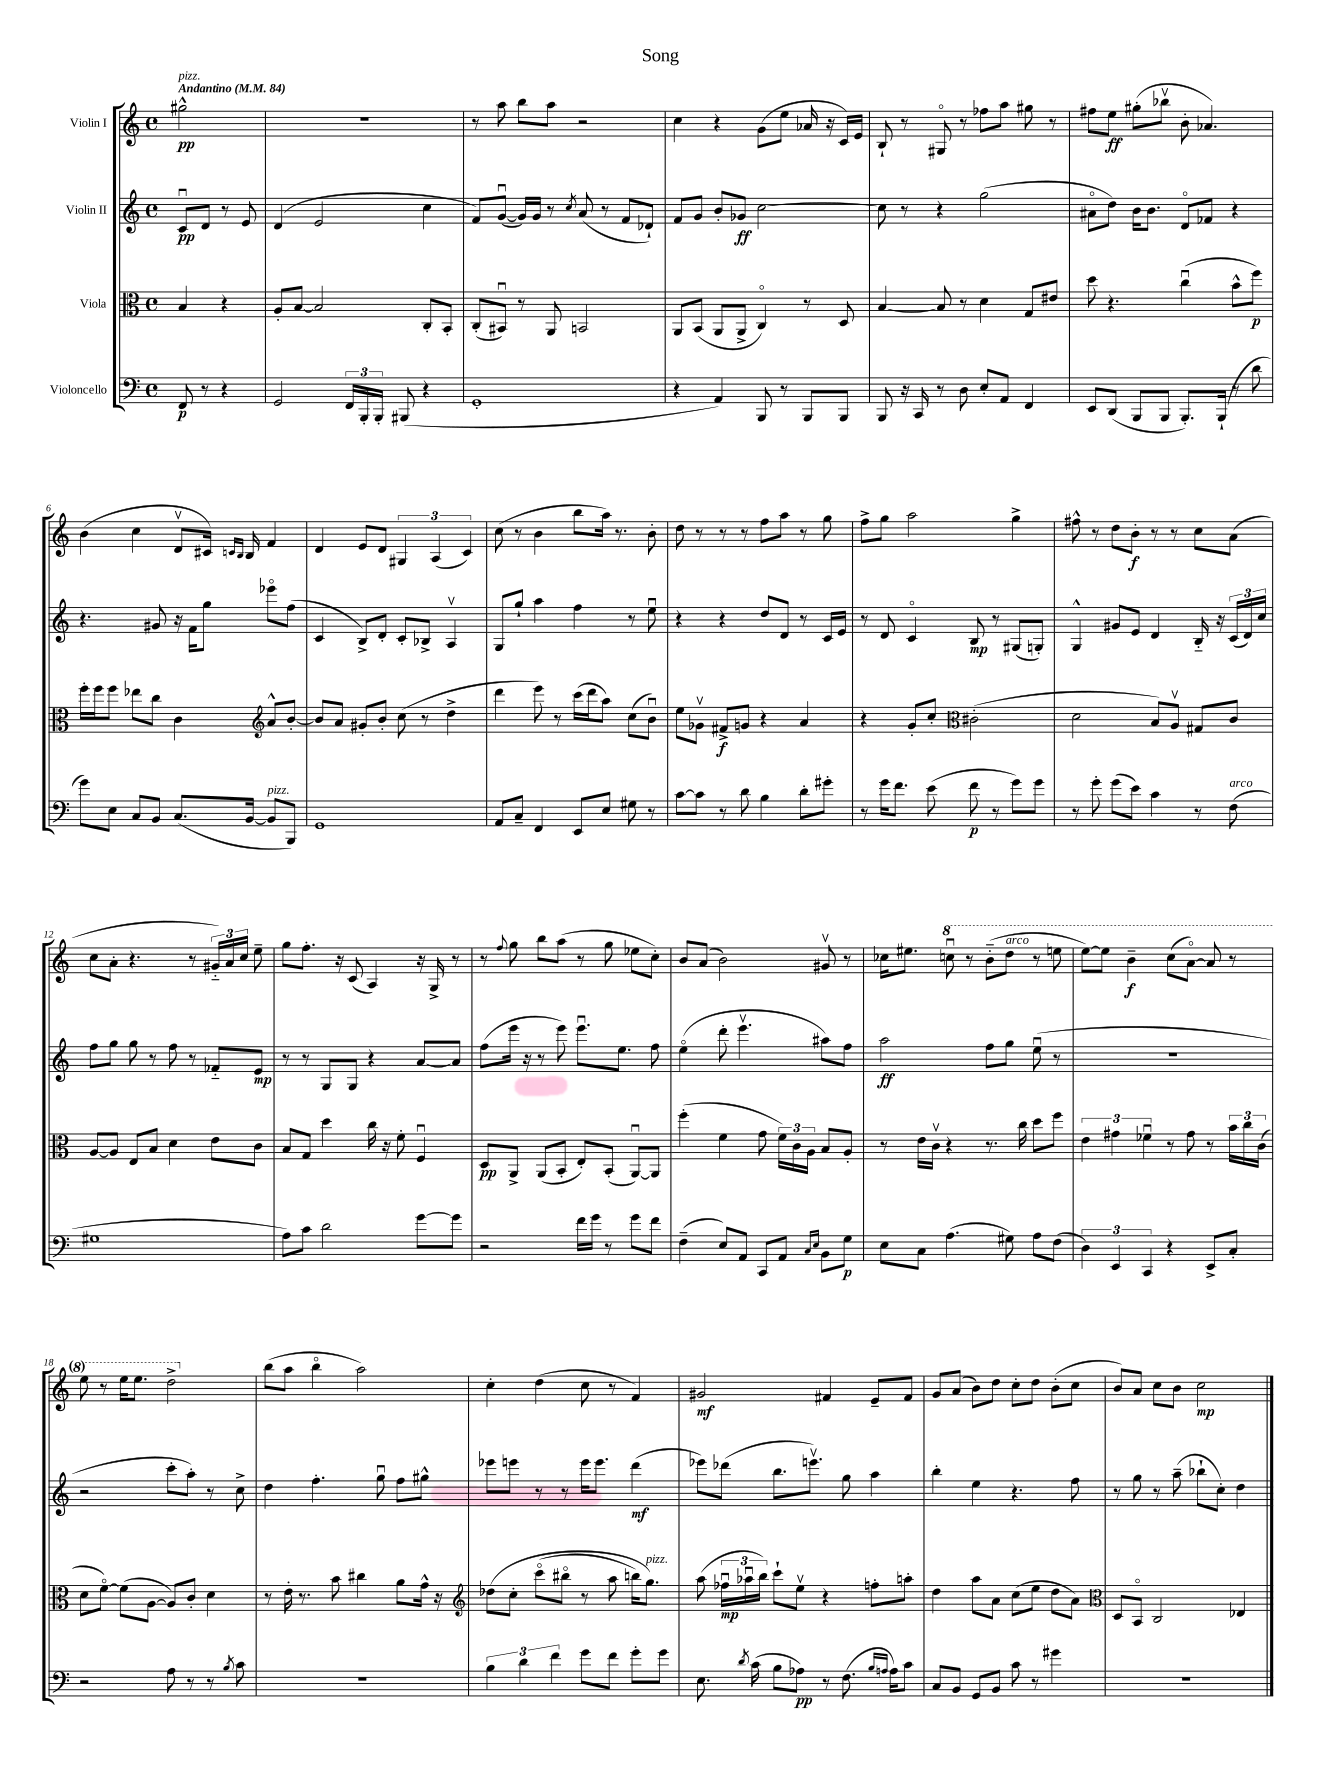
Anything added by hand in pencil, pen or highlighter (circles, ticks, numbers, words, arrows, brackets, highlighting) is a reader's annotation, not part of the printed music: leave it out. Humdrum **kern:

**kern	**dynam	**kern	**dynam	**kern	**dynam	**kern	**dynam
*part4	*part4	*part3	*part3	*part2	*part2	*part1	*part1
*staff4	*staff4	*staff3	*staff3	*staff2	*staff2	*staff1	*staff1
*I"Violoncello	*	*I"Viola	*	*I"Violin II	*	*I"Violin I	*
*clefF4	*	*clefC3	*	*clefG2	*	*clefG2	*
*k[]	*	*k[]	*	*k[]	*	*k[]	*
*M4/4	*	*M4/4	*	*M4/4	*	*M4/4	*
*met(c)	*	*met(c)	*	*met(c)	*	*met(c)	*
*MM84	*	*MM84	*	*MM84	*	*MM84	*
=	=	=	=	=	=	=	=
!	!	!	!	!	!	!LO:TX:a:B:t=Andantino	!
!	!	!	!	!	!	!LO:TX:a:i:t=pizz.	!
8FF/	p	4B/	.	8cu/L	pp	2gg#X^^\	pp
8r	.	.	.	8d/J	.	.	.
4r	.	4r	.	8r	.	.	.
.	.	.	.	8e/	.	.	.
=1	=1	=1	=1	=1	=1	=1	=1
2GG/	.	8A'/L	.	(4d/	.	1r	.
.	.	[8B/J	.	.	.	.	.
.	.	2B/]	.	2e/	.	.	.
24FF/LL	.	.	.	.	.	.	.
24BBB'/	.	.	.	.	.	.	.
24BBB'/JJ	.	.	.	.	.	.	.
(8BBB#X/	.	.	.	.	.	.	.
4r	.	8C'/L	.	4cc\	.	.	.
.	.	8BB'/J	.	.	.	.	.
=2	=2	=2	=2	=2	=2	=2	=2
1GG'	.	(8C'/L	.	8f/L)	.	8r	.
.	.	8BB#Xu/J)	.	([8gu/J	.	8aa\	.
.	.	8r	.	16g/LL])	.	8bb\L	.
.	.	.	.	16g/JJ	.	.	.
.	.	8AA/	.	8r	.	8aa\J	.
.	.	.	.	8qcc/	.	.	.
.	.	2BBn/	.	(8a/	.	2r	.
.	.	.	.	8r	.	.	.
.	.	.	.	8f/L	.	.	.
.	.	.	.	8d-X`/J)	.	.	.
=3	=3	=3	=3	=3	=3	=3	=3
4r	.	8AA/L	.	8f/L	.	4cc\	.
.	.	(8BB/J	.	8g/J	.	.	.
4AA/)	.	8AA/L	.	8b'/L	.	4r	.
.	.	8AA^/J	.	8g-X/J	ff	.	.
8BBB/	.	4C/)	.	[2cc\	.	(8g\L	.
8r	.	.	.	.	.	8ee\J	.
8BBB/L	.	8r	.	.	.	16a-X/	.
.	.	.	.	.	.	16r	.
8BBB/J	.	8D/	.	.	.	16c/LL)	.
.	.	.	.	.	.	16e/JJ	.
=4	=4	=4	=4	=4	=4	=4	=4
8BBB/	.	[4B/	.	8cc\]	.	8B`/	.
16r	.	.	.	8r	.	8r	.
16CC/	.	.	.	.	.	.	.
8r	.	8B/]	.	4r	.	8G#X/	.
8D\	.	8r	.	.	.	8r	.
8E'/L	.	4d\	.	(2gg\	.	8ff-X\L	.
8AA/J	.	.	.	.	.	8aa\J	.
4FF/	.	8G/L	.	.	.	8gg#X\	.
.	.	8e#X/J	.	.	.	8r	.
=5	=5	=5	=5	=5	=5	=5	=5
8EE/L	.	8dd\	.	8a#X\L	.	8ff#X\L	.
(8DD/J	.	4.r	.	8dd\J)	.	8ee\J	ff
8BBB/L	.	.	.	16b\KL	.	(8gg#X'\L	.
.	.	.	.	8.b\J	.	.	.
8BBB/J	.	.	.	.	.	8bb-Xv\J	.
8.BBB'/L)	.	(4ccu\	.	8d/L	.	8b'\	.
.	.	.	.	8f-X/J	.	4.a-X/)	.
(16BBB`/Jk	.	.	.	.	.	.	.
8r	.	8b^^\L	.	4r	.	.	.
8d\	.	8ff\J)	p	.	.	.	.
!!LO:LB:g=z
=6	=6	=6	=6	=6	=6	=6	=6
8g\L)	.	16ff'\LL	.	4.r	.	(4b\	.
.	.	16ff\J	.	.	.	.	.
8E\J	.	8ff\J	.	.	.	.	.
8C/L	.	8ee-X\L	.	.	.	4cc\	.
8BB/J	.	8cc\J	.	8g#X/	.	.	.
(8.C/L	.	4c\	.	16r	.	8dv/L	.
.	.	.	.	16f\KL	.	.	.
.	.	.	.	8gg\J	.	16c#X/Jk)	.
.	.	.	.	.	.	16qqcn/LL	.
.	.	.	.	.	.	16qqB/JJ	.
[16BB/Jk	.	.	.	.	.	16B/	.
*	*	*clefG2	*	*	*	*	*
!LO:TX:a:i:t=pizz.	!	!	!	!	!	!	!
8BB/L]	.	8a^^/L	.	8eee-X\L	.	4f/	.
8BBB/J)	.	[8b'/J	.	(8ff\J	.	.	.
=7	=7	=7	=7	=7	=7	=7	=7
1GG	.	8b/L]	.	4c/	.	4d/	.
.	.	8a/J	.	.	.	.	.
.	.	8g#X'/L	.	8B^/L)	.	8e/L	.
.	.	8b'/J	.	8d'/J	.	8d/J	.
.	.	(8cc\	.	8c'/L	.	6G#X/	.
.	.	8r	.	8B-X^/J	.	.	.
.	.	.	.	.	.	(6A/	.
.	.	4dd^\	.	4Av/	.	.	.
.	.	.	.	.	.	6c/)	.
=8	=8	=8	=8	=8	=8	=8	=8
8AA/L	.	4ddd\	.	8G/L	.	(8cc\	.
8C~/J	.	.	.	8gg`/J	.	8r	.
4FF/	.	8eee\)	.	4aa\	.	4b\	.
.	.	8r	.	.	.	.	.
8EE/L	.	(16ccc\LL	.	4ff\	.	8bb\L	.
.	.	16ddd\J	.	.	.	.	.
8E/J	.	8aa\J)	.	.	.	16aa\Jk)	.
.	.	.	.	.	.	8.r	.
8G#X\	.	(8cc\L	.	8r	.	.	.
8r	.	8bu\J)	.	8eeu\	.	8b'\	.
=9	=9	=9	=9	=9	=9	=9	=9
[8c\L	.	8ee\L	.	4r	.	8dd\	.
8c\J]	.	8g-Xv\J	.	.	.	8r	.
8r	.	8f#X^/L	f	4r	.	8r	.
8d\	.	8gn/J	.	.	.	8r	.
4B\	.	4r	.	8dd/L	.	8ff\L	.
.	.	.	.	8d/J	.	8aa\J	.
8d'\L	.	4a/	.	8r	.	8r	.
8g#X'\J	.	.	.	16c/LL	.	8gg\	.
.	.	.	.	16e/JJ	.	.	.
=10	=10	=10	=10	=10	=10	=10	=10
8r	.	4r	.	8r	.	8ff^\L	.
16g\KL	.	.	.	8d/	.	8gg\J	.
8.f\J	.	.	.	.	.	.	.
.	.	8g'/L	.	4c/	.	2aa\	.
(8e\	.	8cc'/J	.	.	.	.	.
*	*	*clefC3	*	*	*	*	*
8f\	p	(2c#X'\	.	8B/	mp	.	.
8r	.	.	.	8r	.	.	.
8g\L)	.	.	.	(8G#X/L	.	4gg^\	.
8g\J	.	.	.	8Gn'/J)	.	.	.
=11	=11	=11	=11	=11	=11	=11	=11
8r	.	2d\	.	4G^^/	.	8ff#X^^\	.
8g'\	.	.	.	.	.	8r	.
(8g\L	.	.	.	8g#X/L	.	8dd\L	.
8e\J)	.	.	.	8e/J	.	8b'\J	f
4c\	.	8B/L)	.	4d/	.	8r	.
.	.	8Av/J	.	.	.	8r	.
8r	.	8G#X/L	.	16B/	.	8cc\L	.
.	.	.	.	16r	.	.	.
!LO:TX:a:i:t=arco	!	!	!	!	!	!	!
(8F\	.	8c/J	.	(24c/LL	.	(8a\J	.
.	.	.	.	24d/)	.	.	.
.	.	.	.	24cc/JJ	.	.	.
!!LO:LB:g=z
=12	=12	=12	=12	=12	=12	=12	=12
1G#X	.	[8A/L	.	8ff\L	.	8cc\L	.
.	.	8A/J]	.	8gg\J	.	8a'\J	.
.	.	8E/L	.	8gg\	.	4.r	.
.	.	8B/J	.	8r	.	.	.
.	.	4d\	.	8ff\	.	.	.
.	.	.	.	8r	.	8r	.
.	.	8e\L	.	8f-X/L	.	24g#X/LL)	.
.	.	.	.	.	.	24a/	.
.	.	.	.	.	.	24cc/JJ	.
.	.	8c\J	.	8e/J	mp	8ee~\	.
=13	=13	=13	=13	=13	=13	=13	=13
8A\L)	.	8B/L	.	8r	.	8gg\L	.
8c\J	.	8G/J	.	8r	.	8.ff'\J	.
2d\	.	4dd\	.	8G/L	.	.	.
.	.	.	.	.	.	16r	.
.	.	.	.	8G/J	.	(8c/	.
.	.	16cc\	.	4r	.	4A/)	.
.	.	16r	.	.	.	.	.
.	.	8f'\	.	.	.	.	.
[8g\L	.	4Fu/	.	[8a/L	.	16r	.
.	.	.	.	.	.	16G^/	.
8g\J]	.	.	.	8a/J]	.	8r	.
=14	=14	=14	=14	=14	=14	=14	=14
2r	.	8D/L	pp	(8ff\L	.	8r	.
.	.	.	.	.	.	8qqff/	.
.	.	8AA^/J	.	16eee\Jk	.	8gg\	.
.	.	.	.	16r	.	.	.
.	.	(8AA/L	.	8r	.	8bb\L	.
.	.	8BB'/J	.	8eee\)	.	(8aa\J	.
16f\LL	.	8E'/L)	.	8.eeeu\L	.	8r	.
16g\JJ	.	.	.	.	.	.	.
8r	.	(8BB'/J	.	.	.	8gg\	.
.	.	.	.	8.ee\J	.	.	.
8g\L	.	[8AAu/L)	.	.	.	8ee-X\L	.
8f\J	.	8AA/J]	.	8ff\	.	8cc'\J)	.
=15	=15	=15	=15	=15	=15	=15	=15
(4F~\	.	(4ff'\	.	(4ee\	.	8b/L	.
.	.	.	.	.	.	(8a/J	.
8E/L)	.	4f\	.	8ddd'\	.	2b\)	.
8AA/J	.	.	.	4.eeev\	.	.	.
8CC/L	.	8g\	.	.	.	.	.
8AA/J	.	24f\LL)	.	.	.	.	.
.	.	24c\	.	.	.	.	.
.	.	24A\JJ	.	.	.	.	.
16qqC/LL	.	.	.	.	.	.	.
16qqE/JJ	.	.	.	.	.	.	.
8BB\L	.	8B/L	.	8aa#X\L)	.	8g#Xv/	.
8G\J	p	8A'/J	.	8ff\J	.	8r	.
=16	=16	=16	=16	=16	=16	=16	=16
8E\L	.	8r	.	2aa\	ff	16cc-X\KL	.
.	.	.	.	.	.	8.ee#X\J	.
8C\J	.	16e\LL	.	.	.	.	.
.	.	16cv\JJ	.	.	.	.	.
*	*	*	*	*	*	*8va	*
(4.A\	.	4r	.	.	.	8cccnu\	.
.	.	.	.	.	.	8r	.
.	.	8.r	.	8ff\L	.	(8bb\L	.
!	!	!	!	!	!	!LO:TX:a:i:t=arco	!
8G#X\)	.	.	.	8gg\J	.	8ddd\J	.
.	.	16cc\	.	.	.	.	.
8A\L	.	8dd\L	.	(8eeu\	.	8r	.
(8F\J	.	8ff\J	.	8r	.	8eeen\	.
=17	=17	=17	=17	=17	=17	=17	=17
6D\)	.	6e\	.	1r	.	[8eee\L)	.
.	.	.	.	.	.	8eee\J]	.
6EE/	.	6g#X\	.	.	.	.	.
.	.	.	.	.	.	4bb~\	f
6CC/	.	6f-Xu\	.	.	.	.	.
4r	.	8r	.	.	.	(8ccc\L	.
.	.	8g#\	.	.	.	[8aa\J)	.
8EE^/L	.	8r	.	.	.	8aa/]	.
8C'/J	.	24b\LL	.	.	.	8r	.
.	.	24cc\	.	.	.	.	.
.	.	(24c\JJ	.	.	.	.	.
!!LO:LB:g=z
=18	=18	=18	=18	=18	=18	=18	=18
2r	.	8d\L	.	2r	.	8eee\	.
.	.	[8f\J)	.	.	.	8r	.
.	.	(8f\L]	.	.	.	16eee\KL	.
.	.	.	.	.	.	8.eee\J	.
.	.	[8A\J	.	.	.	.	.
8A\	.	8A/L])	.	8ccc'\L	.	2ddd^\	.
8r	.	8c'/J	.	8aa'\J)	.	.	.
8r	.	4d\	.	8r	.	.	.
8qB/	.	.	.	.	.	.	.
8c\	.	.	.	8cc^\	.	.	.
=19	=19	=19	=19	=19	=19	=19	=19
*	*	*	*	*	*	*X8va	*
1r	.	8r	.	4dd\	.	(8bb\L	.
.	.	16e'\	.	.	.	8aa\J	.
.	.	8.r	.	.	.	.	.
.	.	.	.	4.ff'\	.	4bb\	.
.	.	8b\	.	.	.	.	.
.	.	4cc#X\	.	.	.	2aa\)	.
.	.	.	.	8ggu\	.	.	.
.	.	8a\L	.	8ff\L	.	.	.
.	.	16g^^\Jk	.	8gg#X^^\J	.	.	.
.	.	16r	.	.	.	.	.
=20	=20	=20	=20	=20	=20	=20	=20
*	*	*clefG2	*	*	*	*	*
6B\	.	(8dd-X\L	.	8eee-X\L	.	4cc'\	.
.	.	8cc'\J	.	8eeen\J	.	.	.
6d\	.	.	.	.	.	.	.
.	.	(8ccc\L	.	8r	.	(4dd\	.
6f\	.	.	.	.	.	.	.
.	.	8bb#X\J	.	8r	.	.	.
8g\L	.	8r	.	16eee\KL	.	8cc\	.
.	.	.	.	8.eee\J	.	.	.
8f\J	.	8aa\	.	.	.	8r	.
8g'\L	.	16bbn\KL)	.	(4ddd\	mf	4f/)	.
!	!	!LO:TX:a:i:t=pizz.	!	!	!	!	!
.	.	8.gg\J)	.	.	.	.	.
8g\J	.	.	.	.	.	.	.
=21	=21	=21	=21	=21	=21	=21	=21
8.E\	.	(8aa\	.	8eee-X\L)	.	2g#X/	mf
.	.	24ff-Xu\LL	mp	(8ddd-X\J	.	.	.
.	.	24aa-Xu\	.	.	.	.	.
8qd/	.	.	.	.	.	.	.
(16c\	.	.	.	.	.	.	.
.	.	24bb\JJ)	.	.	.	.	.
8B\L	.	8ccc`\L	.	8.bb\L	.	.	.
8A-X\J)	pp	8eev\J	.	.	.	.	.
.	.	.	.	8.eeenv\J)	.	.	.
8r	.	4r	.	.	.	4f#X/	.
(8.F\	.	.	.	8gg\	.	.	.
.	.	8ffn'\L	.	4aa\	.	8e~/L	.
16qqB/LL	.	.	.	.	.	.	.
16qqAn/JJ	.	.	.	.	.	.	.
16A\KL)	.	.	.	.	.	.	.
8c\J	.	8aan'\J	.	.	.	8f#/J	.
=22	=22	=22	=22	=22	=22	=22	=22
8C/L	.	4dd\	.	4bb'\	.	8g/L	.
8BB/J	.	.	.	.	.	(8a/J	.
8GG/L	.	8aa\L	.	4ee\	.	8b\L)	.
8BB/J	.	8a\J	.	.	.	8dd\J	.
8c\	.	(8cc\L	.	4.r	.	8cc'\L	.
8r	.	8ee\J	.	.	.	8dd\J	.
4g#X\	.	8dd\L	.	.	.	(8b'\L	.
.	.	8a\J)	.	8ff\	.	8cc\J	.
=23	=23	=23	=23	=23	=23	=23	=23
*	*	*clefC3	*	*	*	*	*
1r	.	8D/L	.	8r	.	8b/L)	.
.	.	8BB/J	.	8gg\	.	8a/J	.
.	.	2C/	.	8r	.	8cc\L	.
.	.	.	.	(8aa~\	.	8b\J	.
.	.	.	.	8bb-X`\L	.	2cc\	mp
.	.	.	.	8cc'\J)	.	.	.
.	.	4E-X/	.	4dd\	.	.	.
==	==	==	==	==	==	==	==
*-	*-	*-	*-	*-	*-	*-	*-
